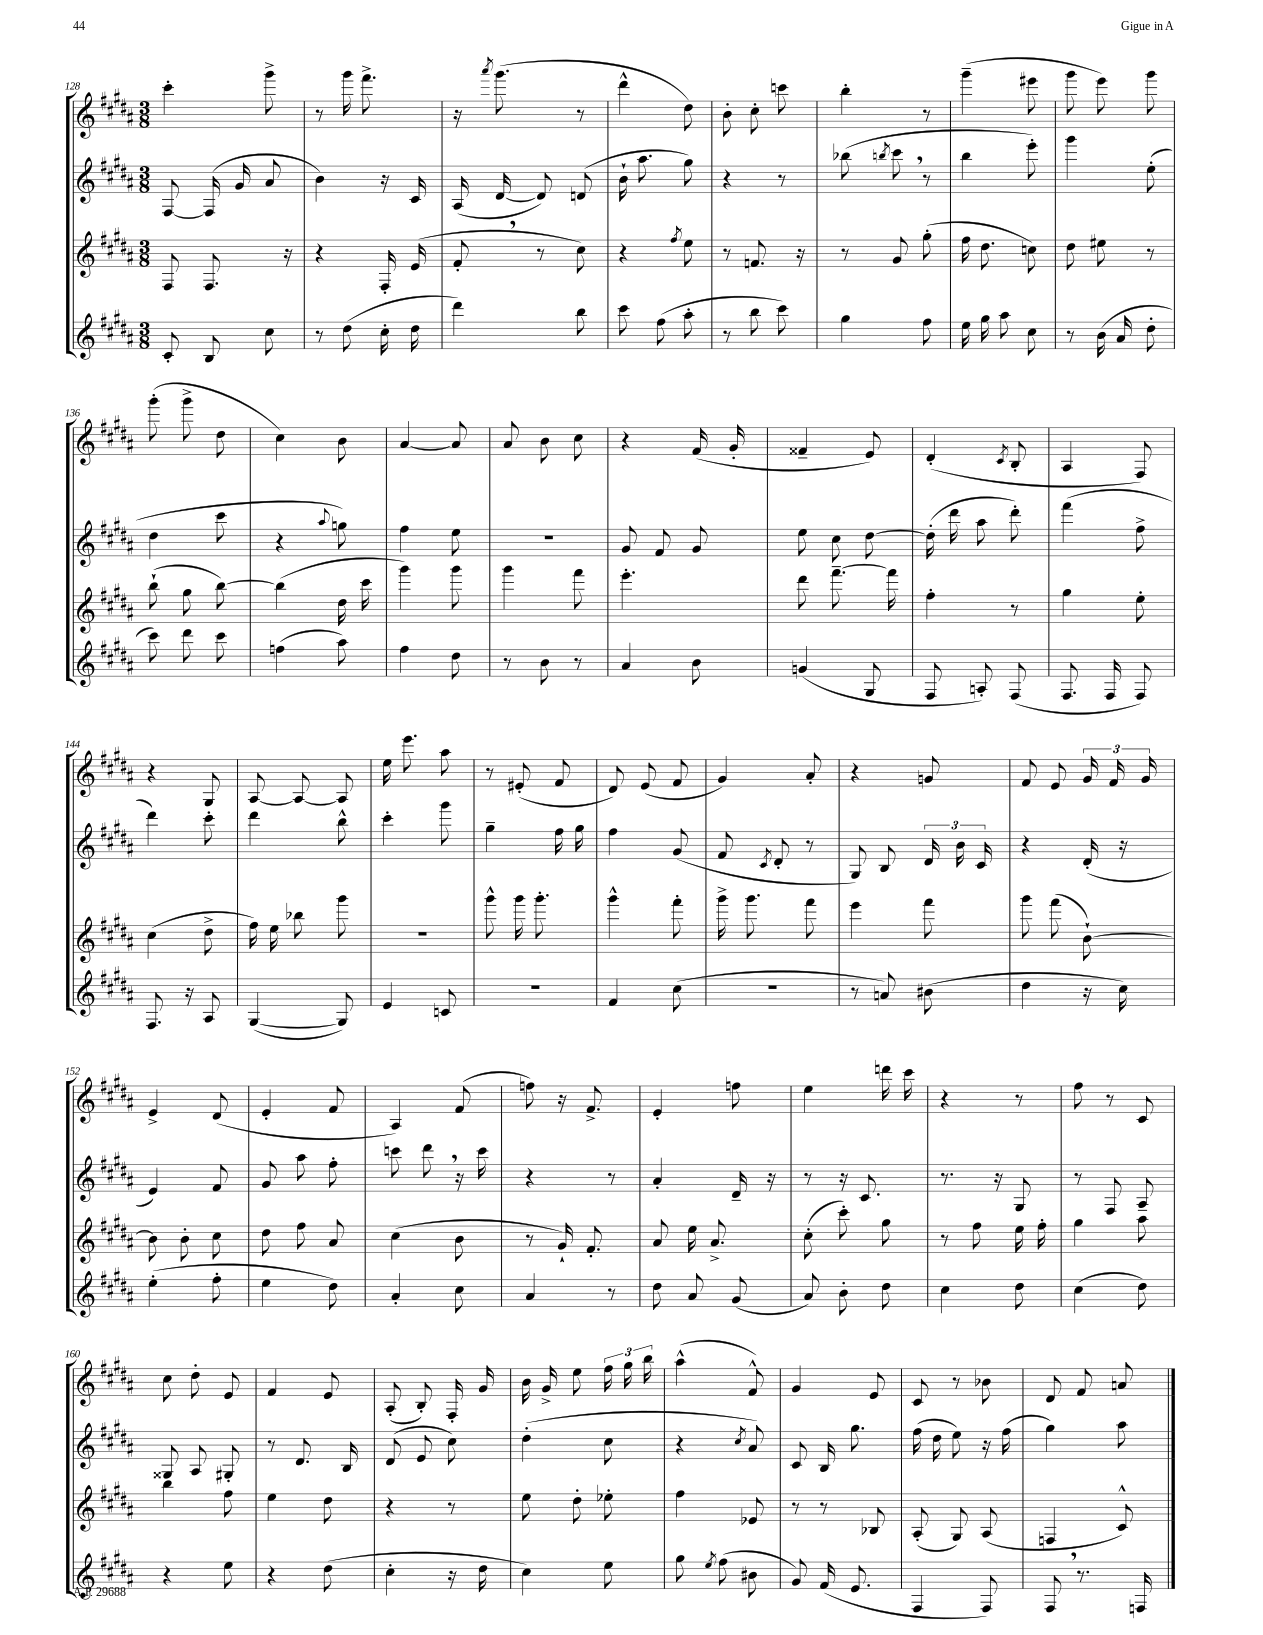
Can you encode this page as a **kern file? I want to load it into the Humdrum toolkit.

**kern	**kern	**kern	**kern
*staff4	*staff3	*staff2	*staff1
*clefG2	*clefG2	*clefG2	*clefG2
*k[f#c#g#d#a#]	*k[f#c#g#d#a#]	*k[f#c#g#d#a#]	*k[f#c#g#d#a#]
*M3/8	*M3/8	*M3/8	*M3/8
8c#'/	8F#/	[8F#/	4ccc#'\
8B/	8.F#/	(16F#/]	.
.	.	16g#/	.
8cc#\	.	8a#/	8ggg#^\
.	16r	.	.
=	=	=	=
8r	4r	4b\)	8r
(8dd#\	.	.	16ggg#\
.	.	.	8.fff#^\
16cc#'\	16F#'/	16r	.
16dd#\	(16e/	16c#/	.
=	=	=	=
4ddd#\)	8f#'/	(16A#/	16r
.	.	.	8qaaa#/
.	.	[16d#/	(8.ggg#\
.	8r	8d#/])	.
8bb\	8cc#\)	(8d/	8r
=	=	=	=
8ccc#\	4r	16b`\	4ddd#^^\
.	.	8.aa#\	.
(8ff#\	.	.	.
.	8qff#/	.	.
8aa#'\	8ee\	8gg#\)	8dd#\)
=	=	=	=
8r	8r	4r	8b'\
8bb\	8.f/	.	8cc#'\
8ccc#\)	.	8r	8ccc\
.	16r	.	.
=	=	=	=
4gg#\	8r	(8bb-\	4bb'\
.	.	8qbb/	.
.	8g#/	8ccc#\	.
8ff#\	(8gg#'\	8r	8r
=	=	=	=
16ee\	16ff#\	4bb\	(4ggg#~\
16gg#\	8.dd#\	.	.
8aa#\	.	.	.
8cc#\	8cc\)	8eee'\)	8eee#\
=	=	=	=
8r	8dd#\	4ggg#\	8ggg#\
(16b\	8ee#\	.	8eee\)
16a#/	.	.	.
8dd#'\	8r	(8ee'\	8ggg#\
=	=	=	=
8ccc#\)	(8bb`\	4dd#\	(8ggg#'\
8ddd#\	8gg#\	.	8ggg#^\
8ccc#\	[8bb\)	8ccc#\	8dd#\
=	=	=	=
(4ff\	(4bb\]	4r	4cc#\)
.	.	8qqaa#/	.
8aa#\)	16dd#\	8gg\)	8b\
.	16ccc#\	.	.
=	=	=	=
4ff#\	4ggg#\)	4ff#\	[4a#/
8dd#\	8ggg#\	8ee\	8a#/]
=	=	=	=
8r	4ggg#\	4.r	8a#/
8b\	.	.	8b\
8r	8fff#\	.	8cc#\
=	=	=	=
4a#/	4.eee'\	8g#/	4r
.	.	8f#/	.
8b\	.	8g#/	(16f#/
.	.	.	16g#'/
=	=	=	=
(4g/	8ddd#\	8ee\	4f##~/
.	[8.fff#~\	8cc#\	.
8G#/	.	[8dd#\	8e/)
.	16fff#\]	.	.
=	=	=	=
8F#/	4ff#'\	(16dd#'\]	(4d#'/
.	.	16ddd#\	.
8A'/)	.	8aa#\	.
.	.	.	8qc#/
(8F#/	8r	8ddd#'\)	8B'/
=	=	=	=
8.F#/	4gg#\	(4fff#\	4A#/
16F#/	.	.	.
8F#/)	8ee'\	8ff#^\	8F#/)
=	=	=	=
8.F#/	(4cc#\	4ddd#\)	4r
16r	.	.	.
8A#/	8dd#^\	8ccc#'\	8G#/
=	=	=	=
([4G#/	16ff#\)	4ddd#\	[8A#/
.	16ee\	.	.
.	8bb-\	.	8A#/_
8G#/])	8ggg#\	8bb^^\	8A#/]
=	=	=	=
4e/	4.r	4ccc#'\	16ee\
.	.	.	8.eee\
8c/	.	8ggg#\	8aa#\
=	=	=	=
4.r	8ggg#^^\	4gg#~\	8r
.	16ggg#\	.	(8e#'/
.	8.ggg#'\	.	.
.	.	16ff#\	8f#/
.	.	16gg#\	.
=	=	=	=
4f#/	4ggg#^^\	4ff#\	8d#/)
.	.	.	(8e/
(8cc#\	8fff#'\	(8g#/	8f#/
=	=	=	=
4.r	16ggg#^\	8f#/	4g#/)
.	8.ggg#\	.	.
.	.	8qc#/	.
.	.	8d#'/	.
.	8fff#\	8r	8a#'/
=	=	=	=
8r	4eee\	8G#/)	4r
8a/)	.	8B/	.
(8b#\	8fff#\	24d#/	8g/
.	.	24b\	.
.	.	24c#/	.
=	=	=	=
4dd#\	8ggg#\	4r	8f#/
.	(8fff#\	.	8e/
16r	[8b`\)	(16d#'/	24g#/
.	.	.	24f#/
16cc#\)	.	16r	.
.	.	.	24g#/
=	=	=	=
(4ee'\	8b\]	4e/)	4e^/
.	8b'\	.	.
8ff#'\	8cc#\	8f#/	(8d#/
=	=	=	=
4ee\	8dd#\	8g#/	4e'/
.	8ff#\	8aa#\	.
8dd#\)	8a#/	8ff#'\	8f#/
=	=	=	=
4a#'/	(4cc#\	8ccc\	4A#/)
.	.	8ddd#\	.
8cc#\	8b\	16r	(8f#/
.	.	16ccc\	.
=	=	=	=
4a#/	8r	4r	8ff\)
.	16g#`/)	.	16r
.	8.f#'/	.	8.f#^/
8r	.	8r	.
=	=	=	=
8dd#\	8a#/	4a#'/	4e'/
8a#/	16ee\	.	.
.	8.a#^/	.	.
(8g#/	.	16d#~/	8ff\
.	.	16r	.
=	=	=	=
8a#/)	(8cc#'\	8r	4ee\
8b'\	8ccc#'\)	16r	.
.	.	8.c#/	.
8dd#\	8gg#\	.	16ddd\
.	.	.	16ccc#\
=	=	=	=
4cc#\	8r	8.r	4r
.	8ff#\	.	.
.	.	16r	.
8dd#\	16ee\	8G#/	8r
.	16ff#'\	.	.
=	=	=	=
(4cc#\	4gg#\	8r	8ff#\
.	.	8F#/	8r
8dd#\)	8aa#\	8A#~/	8c#/
=	=	=	=
4r	4bb\	8G##/	8cc#\
.	.	8A#/	8dd#'\
8ee\	8ff#\	8G#'/	8e/
=	=	=	=
4r	4ee\	8r	4f#/
.	.	8.d#/	.
(8dd#\	8dd#\	.	8e/
.	.	16B/	.
=	=	=	=
4cc#'\	4r	(8d#/	(8A#'/
.	.	8e/	8B'/)
16r	8r	8cc#\)	16F#'/
16dd#\	.	.	16g#/
=	=	=	=
4cc#\)	8ee\	(4dd#'\	16b\
.	.	.	16g#^/
.	8dd#'\	.	8ee\
8ee\	8ee-'\	8cc#\	24ff#\
.	.	.	24gg#\
.	.	.	24bb\
=	=	=	=
8gg#\	4ff#\	4r	(4aa#^^\
8qee/	.	.	.
(8ff#\	.	.	.
.	.	8qcc#/	.
8b#\	8e-/	8a#/)	8f#^^/)
=	=	=	=
8g#/)	8r	8c#/	4g#/
(16f#/	8r	16B/	.
8.e/	.	8.gg#\	.
.	8B-/	.	8e/
=	=	=	=
4F#/	(8A#'/	(16ff#\	8c#/
.	.	16dd#\	.
.	8G#/)	8ee\)	8r
8F#/)	(8A#/	16r	8b-\
.	.	(16ff#\	.
=	=	=	=
8F#/	4F/	4gg#\)	8d#/
8.r	.	.	8f#/
.	8c#^^/)	8aa#\	8a/
16F/	.	.	.
==	==	==	==
*-	*-	*-	*-
